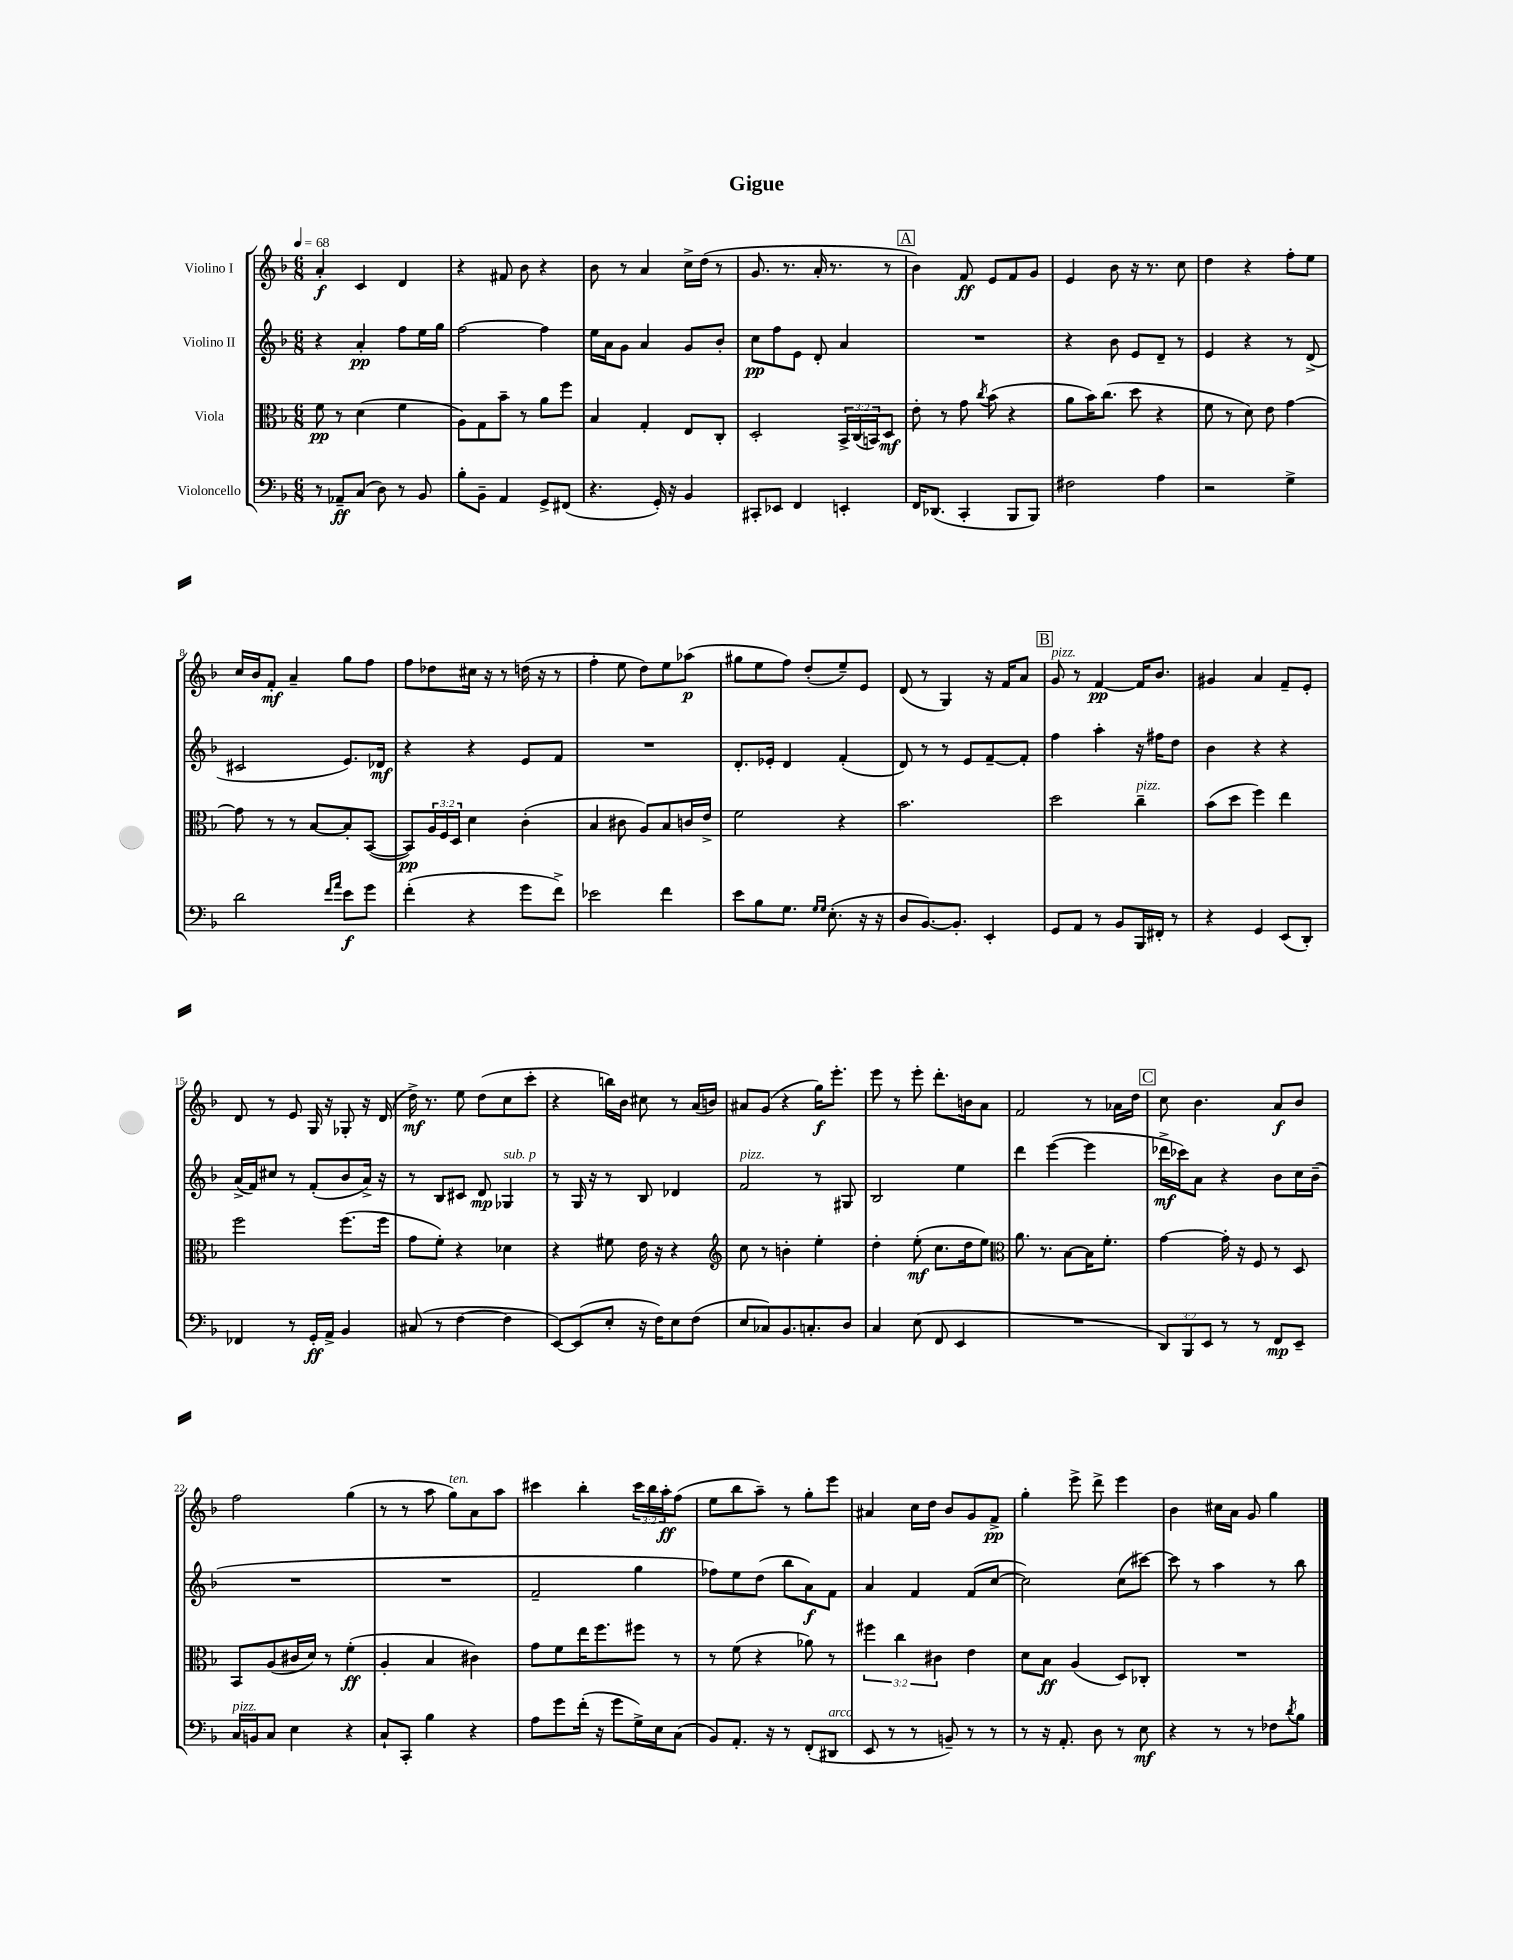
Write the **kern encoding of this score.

**kern	**kern	**kern	**kern
*staff4	*staff3	*staff2	*staff1
*clefF4	*clefC3	*clefG2	*clefG2
*k[b-]	*k[b-]	*k[b-]	*k[b-]
*M6/8	*M6/8	*M6/8	*M6/8
*MM68	*MM68	*MM68	*MM68
8r	8f	4r	4a'
8AA-~	8r	.	.
(8C	(4d	4a'	4c
8D)	.	.	.
8r	4f	8ff	4d
8BB-	.	16ee	.
.	.	16gg	.
=	=	=	=
8B-'	8A)	[2ff	4r
8BB-~	8G	.	.
4AA	8b-~	.	8f#
.	8r	.	8b-
8GG^	8a	4ff]	4r
(8FF#	8ff	.	.
=	=	=	=
4.r	4B-	16ee	8b-
.	.	16a	.
.	.	8g	8r
.	4G'	4a	4a
16GG')	.	.	.
16r	.	.	.
4BB-	8E	8g	16cc^
.	.	.	(16dd
.	8C'	8b-'	8r
=	=	=	=
8CC#'	2D'	8cc	8.g
8EE-	.	8ff	.
.	.	.	8.r
4FF	.	8e	.
.	.	8d'	16a'
.	.	.	8.r
4EE'	24BB-^	4a	.
.	(24C	.	.
.	24BB)	.	.
.	8D	.	8r
=	=	=	=
16FF	8e'	2.r	4b-)
(8.DD-	.	.	.
.	8r	.	.
4CC'	8g	.	8f
.	8qcc	.	.
.	(8b-	.	8e
8BBB-	4r	.	8f
8BBB-)	.	.	8g
=	=	=	=
2F#	8a	4r	4e
.	16b-)	.	.
.	(8.cc	.	.
.	.	8b-	8b-
.	8dd	8e	16r
.	.	.	8.r
4A	4r	8d~	.
.	.	8r	8cc
=	=	=	=
2r	8f	4e	4dd
.	8r	.	.
.	8d)	4r	4r
.	8e	.	.
4G^	[4g	8r	8ff'
.	.	(8d^	8ee
=	=	=	=
2d	8g]	2c#	16cc
.	.	.	16b-
.	8r	.	8f'
.	8r	.	4a~
.	[8B-	.	.
16qqf	.	.	.
16qqa	.	.	.
8e	8B-']	8.e)	8gg
8g	([8BB-	.	8ff
.	.	16d-	.
=	=	=	=
(4f'	8BB-])	4r	8ff
.	24A	.	8dd-
.	24F	.	.
.	24D	.	.
4r	4d	4r	16cc#
.	.	.	16r
.	.	.	8r
8g	(4c'	8e	(16dd
.	.	.	16r
8f^)	.	8f	8r
=	=	=	=
2e-	4B-	2.r	4ff'
.	8c#	.	8ee
.	8A)	.	8dd)
4f	8B-	.	8ee
.	16c	.	(8aa-
.	16e^	.	.
=	=	=	=
8e	2f	8.d'	8gg#
8B-	.	.	8ee
.	.	16e-'	.
8.G	.	4d	8ff)
.	.	.	(8dd'
16qqG	.	.	.
16qqG	.	.	.
(8.E'	.	.	.
.	4r	(4f'	8ee~)
16r	.	.	8e
16r	.	.	.
=	=	=	=
8D	2.b-	8d)	(8d
[8.BB-)	.	8r	8r
.	.	8r	4G)
8.BB-']	.	.	.
.	.	8e	.
4EE'	.	[8f~	16r
.	.	.	16f
.	.	8f']	8a
=	=	=	=
8GG	2dd	4ff	8g
8AA	.	.	8r
8r	.	4aa'	[4f
8BB-	.	.	.
16BBB-	4cc~	16r	16f]
16FF#'	.	16ff#	8.b-
8r	.	8dd	.
=	=	=	=
4r	(8b-	4b-	4g#
.	8dd	.	.
4GG	4ff)	4r	4a
(8EE	4ee	4r	8f~
8DD')	.	.	8e'
=	=	=	=
4FF-	2ff	(16a^	8d
.	.	16f)	.
.	.	8cc#	8r
8r	.	8r	8e
16GG'	.	(8f'	16G
16AA^	.	.	16r
4BB-	(8.ff	8b-	8G-'
.	.	16a^)	16r
.	16ff	16r	(16d
=	=	=	=
(8C#	8g	8r	16dd^)
.	.	.	8.r
8r	8f')	8B-	.
[4F	4r	8c#	8ee
.	.	8d	(8dd
4F]	4d-	4G-	8cc
.	.	.	8ccc'
=	=	=	=
[8EE)	4r	8r	4r
(8EE]	.	16G	.
.	.	16r	.
8E'	8f#	8r	16bb)
.	.	.	16b-
16r	16e	8B-	8cc#
16F)	16r	.	.
8E	4r	4d-	8r
(8F	.	.	(16a
.	.	.	16b)
=	=	=	=
*	*clefG2	*	*
8E	8cc	2f	8a#
8C-)	8r	.	(8g
8.BB-	4b'	.	4r
8.C'	.	.	.
.	4ee'	8r	16gg)
.	.	.	8.eee'
8D	.	8G#	.
=	=	=	=
4C	4dd'	2B-	8eee
.	.	.	8r
(8E	(8ee'	.	8eee'
8FF	8.cc	.	8.ddd'
4EE	.	4ee	.
.	16dd	.	16b
.	8ee)	.	8a
=	=	=	=
*	*clefC3	*	*
2.r	8.a	4ddd	2f
.	8.r	.	.
.	.	([4eee	.
.	[8B-	.	.
.	16B-]	4eee]	8r
.	8.f'	.	.
.	.	.	16a-
.	.	.	16dd
=	=	=	=
12DD)	[4g	16ddd-^	8cc
.	.	16ccc-)	.
12BBB-	.	.	.
.	.	8a	4.b-
12EE	.	.	.
8r	16g']	4r	.
.	16r	.	.
8r	8F	.	.
8FF	8r	8b-	8a
8EE~	8D	16cc	8b-
.	.	(16b-~	.
=	=	=	=
16C	8BB-	2.r	2ff
16BB	.	.	.
8C	(8A	.	.
4E	16c#	.	.
.	16d)	.	.
.	8r	.	.
4r	(4f'	.	(4gg
=	=	=	=
8C`	4A'	2.r	8r
8CC'	.	.	8r
4B-	4B-	.	8aa
.	.	.	8gg)
4r	4c#)	.	8a
.	.	.	8aa
=	=	=	=
8A	8g	2f~	4ccc#
8g	8f	.	.
(16f'	16ee	.	4bb-'
16r	8.ff	.	.
8g	.	.	.
16G^)	8ff#	4gg	24ccc#
.	.	.	24bb-
16E	.	.	.
.	.	.	24aa'
(8C	8r	.	(8ff
=	=	=	=
8BB-)	8r	8ff-)	8ee
8.AA'	(8f	8ee	8bb-
.	4r	(8dd	8aa~)
16r	.	.	.
8r	.	8bb-	8r
(8FF'	8a-)	8a)	8gg'
8DD#	8r	8f	8eee
=	=	=	=
8EE	6ff#	4a	4a#
8r	.	.	.
.	6cc	.	.
8r	.	4f	16cc
.	.	.	16dd
.	6c#	.	.
8BB~)	.	.	8b-
8r	4e	(8f	8g
8r	.	[8cc	8f^
=	=	=	=
8r	8d	2cc])	4gg'
16r	8B-	.	.
8.AA'	.	.	.
.	(4A	.	8eee^
8D	.	.	8ddd^
8r	8D)	(8cc	4eee
8E	8C-'	[8ccc#)	.
=	=	=	=
4r	2.r	8ccc#]	4b-
.	.	8r	.
8r	.	4aa	16cc#
.	.	.	16a
8r	.	.	8g
8F-	.	8r	4gg
8qd	.	.	.
8B-	.	8bb-	.
==	==	==	==
*-	*-	*-	*-
